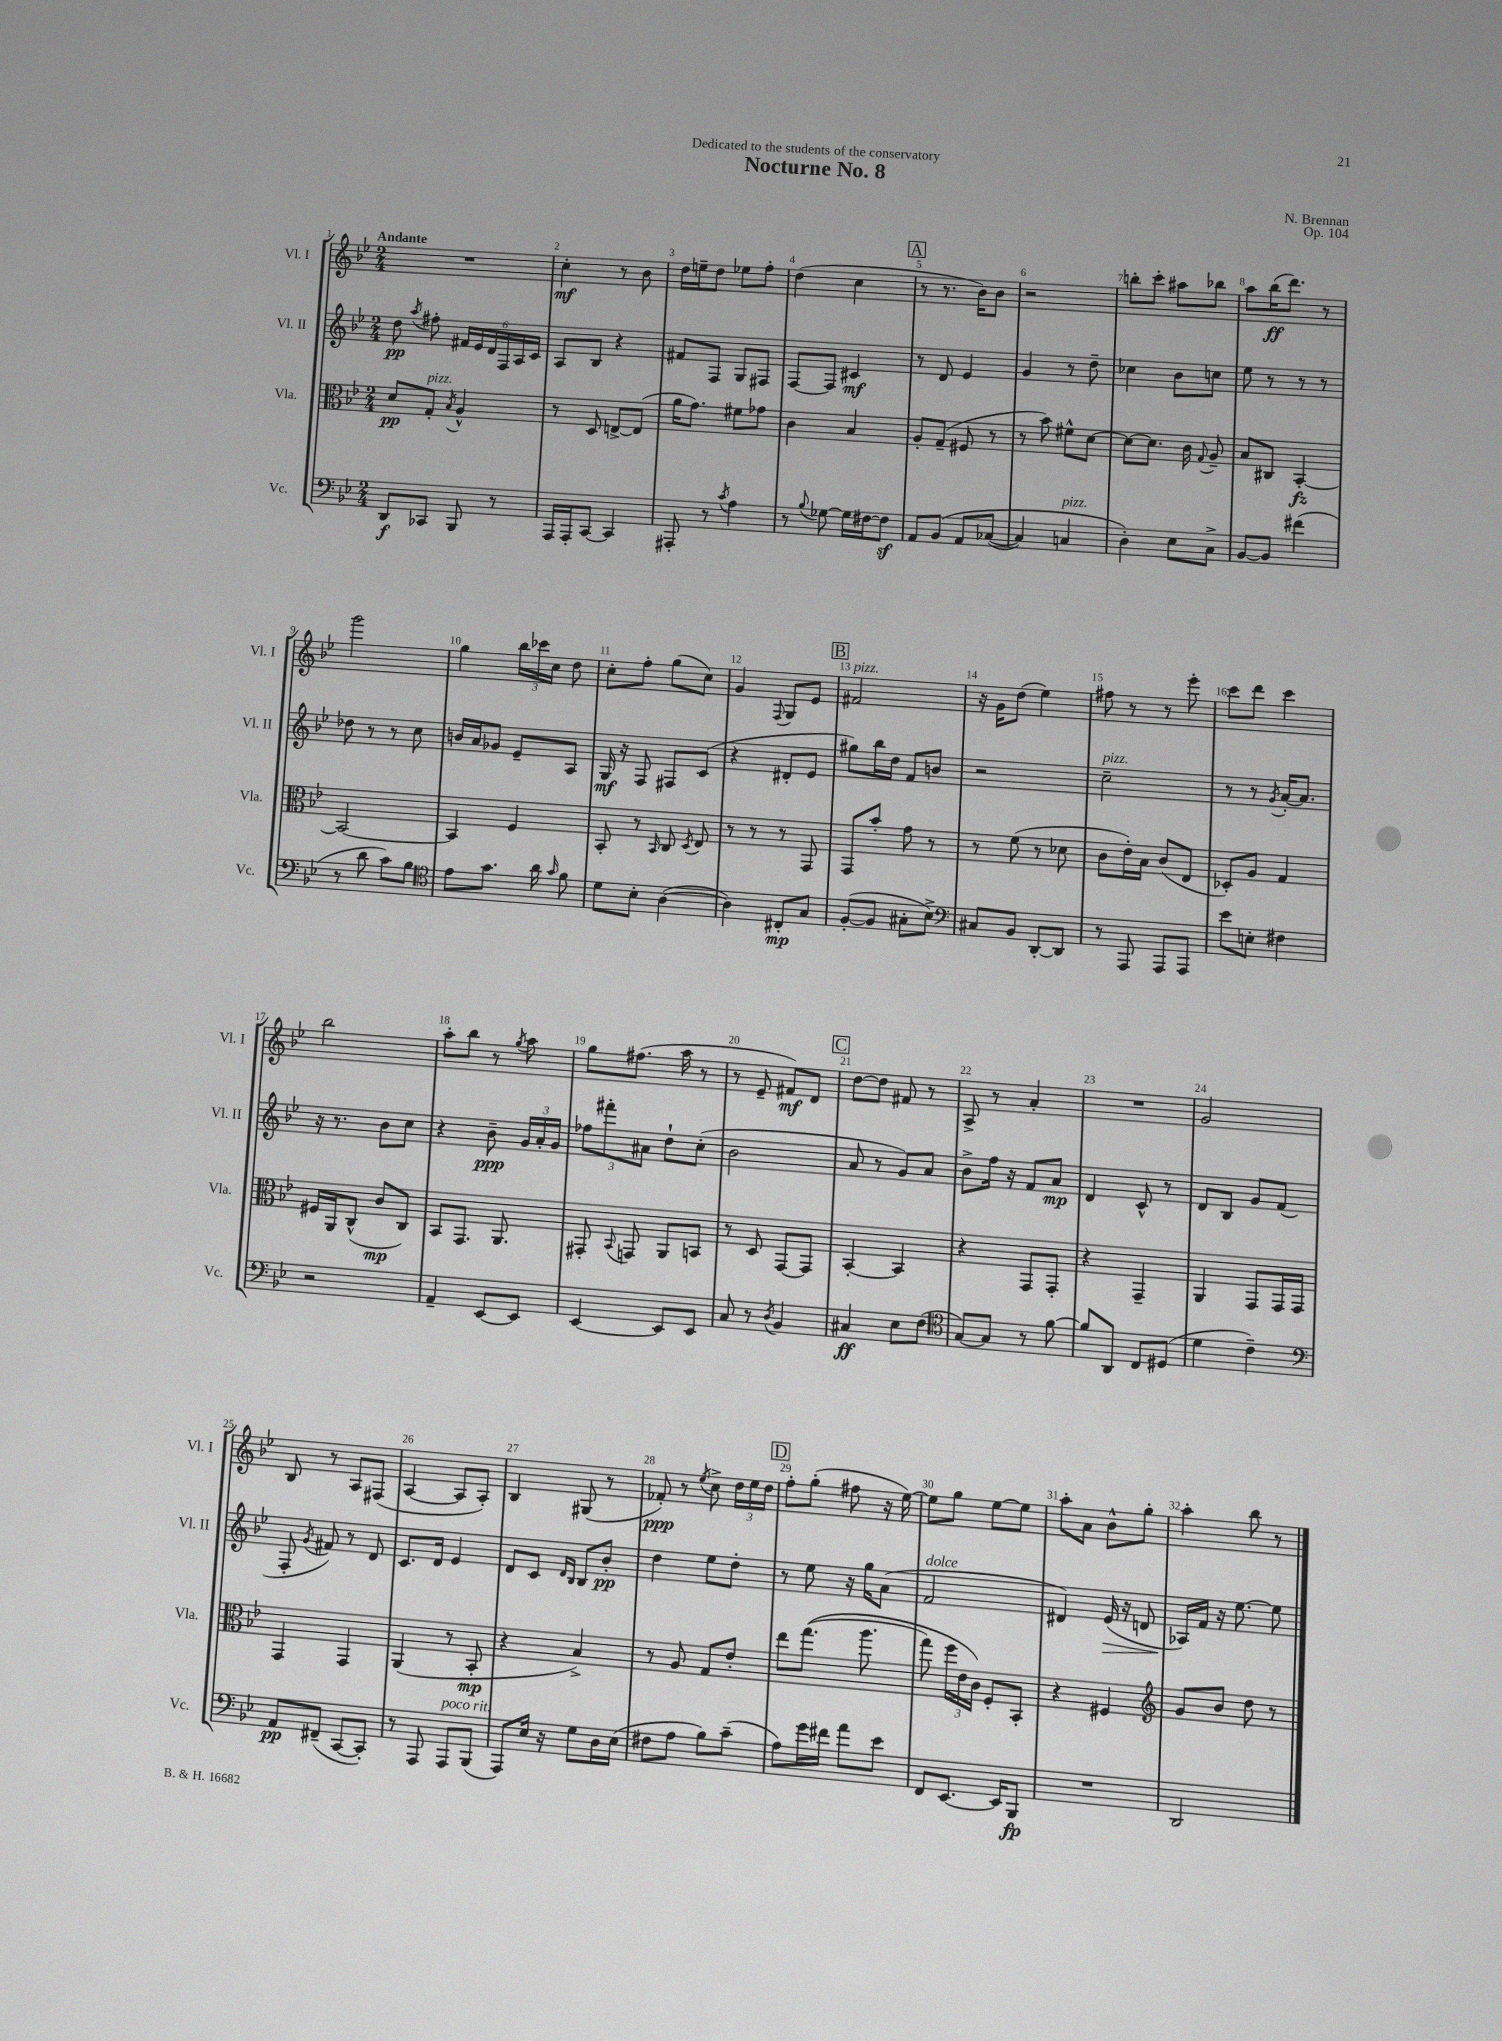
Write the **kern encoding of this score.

**kern	**dynam	**kern	**dynam	**kern	**dynam	**kern	**dynam
*part4	*part4	*part3	*part3	*part2	*part2	*part1	*part1
*staff4	*staff4	*staff3	*staff3	*staff2	*staff2	*staff1	*staff1
*I"Vc.	*	*I"Vla.	*	*I"Vl. II	*	*I"Vl. I	*
*I'Vc.	*	*I'Vla.	*	*I'Vl. II	*	*I'Vl. I	*
*clefF4	*	*clefC3	*	*clefG2	*	*clefG2	*
*k[b-e-]	*	*k[b-e-]	*	*k[b-e-]	*	*k[b-e-]	*
*M2/4	*	*M2/4	*	*M2/4	*	*M2/4	*
=1	=1	=1	=1	=1	=1	=1	=1
!	!	!	!	!	!	!LO:TX:a:B:t=Andante	!
8DD/L	f	8d/L	pp	8dd\	pp	2r	.
.	.	.	.	8qaa/	.	.	.
!	!	!LO:TX:a:i:t=pizz.	!	!	!	!	!
8CC-X/J	.	8G'/J	.	8ff#X'\	.	.	.
.	.	8qB-/	.	.	.	.	.
8BBB-/	.	4A^^/	.	24f#X/LL	.	.	.
.	.	.	.	24e-/	.	.	.
.	.	.	.	24d/	.	.	.
8r	.	.	.	24F/	.	.	.
.	.	.	.	24A/	.	.	.
.	.	.	.	24c/JJ	.	.	.
=2	=2	=2	=2	=2	=2	=2	=2
16AAA/LL	.	8r	.	8A/L	.	4cc'\	mf
16AAA'/J	.	.	.	.	.	.	.
[8CC/J	.	8D/	.	8B-/J	.	.	.
4CC/]	.	[8En^/L	.	4r	.	8r	.
.	.	(8E/J]	.	.	.	8b-\	.
=3	=3	=3	=3	=3	=3	=3	=3
8AAA#X'/	.	16a\KL	.	8f#X/L	.	16dd\LL	.
.	.	8.g\J)	.	.	.	16een~\J	.
8r	.	.	.	8F/J	.	8dd\J	.
8qc/	.	.	.	.	.	.	.
4A\	.	8f#X\L	.	8G/L	.	8ee-X\L	.
.	.	8g-X\J	.	8F#X/J	.	8ff'\J	.
=4	=4	=4	=4	=4	=4	=4	=4
8r	.	4c\	.	[8F/L	.	(4dd\	.
8qqB-/	.	.	.	.	.	.	.
[8G-X\	.	.	.	8F/J]	.	.	.
16G-\LL]	.	4B-/	.	4c#X/	mf	4cc\	.
[16F#X\J	.	.	.	.	.	.	.
8F#z\J]	.	.	.	.	.	.	.
!!LO:REH:place=s1:t=A
=5	=5	=5	=5	=5	=5	=5	=5
8AA/L	.	8A'/L	.	8r	.	8r	.
(8BB-/J	.	(8G~/J	.	8d/	.	8.r	.
8AA/L	.	8F#X/	.	4e-/	.	.	.
.	.	.	.	.	.	16b-\KL)	.
([8C-X/J	.	8r	.	.	.	8b-\J	.
=6	=6	=6	=6	=6	=6	=6	=6
4C-/])	.	8r	.	4g/	.	2r	.
.	.	8b-\)	.	.	.	.	.
!LO:TX:a:i:t=pizz.	!	!	!	!	!	!	!
4Cn/	.	8f#X^^\L	.	8r	.	.	.
.	.	[8d\J	.	8dd~\	.	.	.
=7	=7	=7	=7	=7	=7	=7	=7
4D'\)	.	8d\L_	.	4cc-X\	.	8bbn'\L	.
.	.	8.d\J]	.	.	.	8ccc'\J	.
8E-\L	.	.	.	8b-\L	.	8aa#X\L	.
.	.	16c\	.	.	.	.	.
.	.	8qqG/	.	.	.	.	.
8C^\J	.	8A~/	.	8ccn\J	.	8bb-X\J	.
=8	=8	=8	=8	=8	=8	=8	=8
[8BB-/L	.	8B-/L	.	8ee-\	.	8aa\L	.
8BB-/J]	.	8C#X/J	.	8r	.	(16bb-\K	ff
.	.	.	.	.	.	8.ddd\J)	.
(4f#X\	.	[4BB-'/	fz	8r	.	.	.
.	.	.	.	8r	.	8r	.
!!LO:LB:g=z
=9	=9	=9	=9	=9	=9	=9	=9
8r	.	2BB-/_	.	8dd-X\	.	2ggg\	.
8d\	.	.	.	8r	.	.	.
8c\L)	.	.	.	8r	.	.	.
8B-\J	.	.	.	8cc\	.	.	.
=10	=10	=10	=10	=10	=10	=10	=10
*clefC4	*	*	*	*	*	*	*
8e-\L	.	4BB-/]	.	16bn/LL	.	4gg\	.
.	.	.	.	16a/J	.	.	.
8.g\J	.	.	.	8g-X/J	.	.	.
.	.	4F/	.	8e-~/L	.	24bb-\LL	.
.	.	.	.	.	.	24ccc-X\	.
16a\	.	.	.	.	.	.	.
.	.	.	.	.	.	24cc\JJ	.
16qqg/	.	.	.	.	.	.	.
8f\	.	.	.	8A/J	.	8dd\	.
=11	=11	=11	=11	=11	=11	=11	=11
8d\L	.	8BB-'/	.	16G/	mf	8cc'\L	.
.	.	.	.	16r	.	.	.
8B-'\J	.	8r	.	8F/	.	8ff'\J	.
.	.	16qqBB-/	.	.	.	.	.
([4A\	.	8C/	.	8F#X/L	.	(8gg\L	.
.	.	8qD/	.	.	.	.	.
.	.	8E-/	.	(8c/J	.	8cc\J)	.
=12	=12	=12	=12	=12	=12	=12	=12
4A\])	.	8r	.	4r	.	4g/	.
.	.	8r	.	.	.	.	.
.	.	.	.	.	.	8qqF/	.
8C#X'/L	mp	8r	.	8d#X'/L	.	8G/L	.
8G/J	.	8GG/	.	8e-/J	.	8e-/J	.
!!LO:REH:place=s1:t=B
=13	=13	=13	=13	=13	=13	=13	=13
!	!	!	!	!	!	!LO:TX:a:i:t=pizz.	!
([8F'/L	.	8GG/L	.	8gg#X\L)	.	2f#X/	.
8F/J]	.	8b-'/J	.	16bb-\L	.	.	.
.	.	.	.	16dd\JJ	.	.	.
8G#X'\L	.	8g\	.	8f/L	.	.	.
8B-^\J)	.	8r	.	8bn/J	.	.	.
=14	=14	=14	=14	=14	=14	=14	=14
*clefF4	*	*	*	*	*	*	*
8C#X/L	.	8r	.	2r	.	16r	.
.	.	.	.	.	.	16g\KL	.
8BB-/J	.	(8f\	.	.	.	(8dd\J	.
[8DD'/L	.	8r	.	.	.	4ee-\)	.
8DD/J]	.	8d-X\	.	.	.	.	.
=15	=15	=15	=15	=15	=15	=15	=15
!	!	!	!	!LO:TX:a:i:t=pizz.	!	!	!
8r	.	8c\L	.	2cc~\	.	8ff#X\	.
8AAA/	.	16e-'\L)	.	.	.	8r	.
.	.	16B-\JJ	.	.	.	.	.
8AAA/L	.	(8c/L	.	.	.	8r	.
8AAA/J	.	8E-/J	.	.	.	8eee-'\	.
=16	=16	=16	=16	=16	=16	=16	=16
8e-\L	.	8D-X'/L)	.	8r	.	8ccc\L	.
8En'\J	.	8A/J	.	8r	.	8ddd\J	.
.	.	.	.	8qg/	.	.	.
4F#X\	.	4G/	.	[16a'/KL	.	4ccc\	.
.	.	.	.	8.a/J]	.	.	.
!!LO:LB:g=z
=17	=17	=17	=17	=17	=17	=17	=17
2r	.	16F#X/LL	.	16r	.	2bb-\	.
.	.	16AA/J	.	8.r	.	.	.
.	.	(8C^^/J	.	.	.	.	.
.	.	8c/L	mp	8b-\L	.	.	.
.	.	8C/J)	.	8cc\J	.	.	.
=18	=18	=18	=18	=18	=18	=18	=18
4AA~/	.	8BB-/L	.	4r	.	8aa'\L	.
.	.	8.GG/J	.	.	.	8bb-\J	.
[8EE-/L	.	.	.	8b-~\	ppp	8r	.
.	.	8.AA/	.	.	.	.	.
.	.	.	.	.	.	8qgg/	.
8EE-/J]	.	.	.	24g/LL	.	8aa\	.
.	.	.	.	24a'/	.	.	.
.	.	.	.	24g/JJ	.	.	.
=19	=19	=19	=19	=19	=19	=19	=19
[4EE-/	.	8GG#X'/	.	12ff-X\L	.	8gg\L	.
.	.	.	.	12fff#X'\	.	.	.
.	.	8qqBB-/	.	.	.	.	.
.	.	8GGn/	.	.	.	(8.ff#X\J	.
.	.	.	.	12a#X\J	.	.	.
8EE-/L]	.	8AA/L	.	8dd`\L	.	.	.
.	.	.	.	.	.	16aa\	.
8EE-/J	.	8BBn/J	.	(8cc'\J	.	8r	.
=20	=20	=20	=20	=20	=20	=20	=20
8C/	.	8r	.	2b-\	.	8r	.
8r	.	8D/	.	.	.	8e-~/	.
8qD/	.	.	.	.	.	.	.
4BB-/	.	[8GG/L	.	.	.	8f#X/L)	mf
.	.	8GG/J]	.	.	.	8d/J	.
!!LO:REH:place=s1:t=C
=21	=21	=21	=21	=21	=21	=21	=21
4C#X/	ff	[4BB-'/	.	8a/	.	[8dd\L	.
.	.	.	.	8r	.	8dd\J]	.
8E-\L	.	4BB-/]	.	8g/L)	.	8f#X/	.
(8F\J	.	.	.	8a/J	.	8r	.
=22	=22	=22	=22	=22	=22	=22	=22
*clefC4	*	*	*	*	*	*	*
[8G/L)	.	4r	.	8b-^\L	.	8A^/	.
8G/J]	.	.	.	16ff\Jk	.	8r	.
.	.	.	.	16r	.	.	.
8r	.	8GG/L	.	8f/L	.	4a'/	.
[8f\	.	8GG'/J	.	8a/J	mp	.	.
=23	=23	=23	=23	=23	=23	=23	=23
8f/L]	.	4r	.	4d/	.	2r	.
8AA/J	.	.	.	.	.	.	.
8C/L	.	4GG~/	.	8c^^/	.	.	.
(8D#X/J	.	.	.	8r	.	.	.
=24	=24	=24	=24	=24	=24	=24	=24
4d\	.	4AA/	.	8d/L	.	2g/	.
.	.	.	.	8B-/J	.	.	.
4c~\)	.	8GG/L	.	8g/L	.	.	.
.	.	16GG/L	.	(8f/J	.	.	.
.	.	16GG/JJ	.	.	.	.	.
!!LO:LB:g=z
=25	=25	=25	=25	=25	=25	=25	=25
*clefF4	*	*	*	*	*	*	*
8AA/L	pp	4GG/	.	8F'/	.	8B-/	.
.	.	.	.	8qg/	.	.	.
(8FF#X~/J	.	.	.	8f#X/)	.	8r	.
[8CC/L	.	4GG/	.	8r	.	8A/L	.
8CC'/J])	.	.	.	8d/	.	(8F#X/J	.
=26	=26	=26	=26	=26	=26	=26	=26
8r	.	(4AA/	.	8.c/L	.	[4A/	.
8AAA/	.	.	.	.	.	.	.
.	.	.	.	16d/Jk	.	.	.
!LO:TX:a:i:t=poco rit.	!	!	!	!	!	!	!
8AAA/L	.	8r	.	4e-/	.	8A/L]	.
(8BBB-/J	.	8BB-'/	mp	.	.	8A'/J)	.
=27	=27	=27	=27	=27	=27	=27	=27
8AAA/L)	.	4r	.	8d/L	.	4B-/	.
16E-/Jk	.	.	.	8c/J	.	.	.
16r	.	.	.	.	.	.	.
.	.	.	.	16qqd/LL	.	.	.
.	.	.	.	16qqB-/JJ	.	.	.
8G\L	.	4B-^/)	.	8B-/L	.	(8G#X/	.
16D\L	.	.	.	8b-'/J	pp	8r	.
(16E-\JJ	.	.	.	.	.	.	.
=28	=28	=28	=28	=28	=28	=28	=28
8F#X\L	.	8r	.	4dd\	.	8f-X'/)	ppp
8A\J	.	8A/	.	.	.	8r	.
.	.	.	.	.	.	8qee-/	.
8B-\L)	.	8G/L	.	8ee-\L	.	8cc^\	.
(8c~\J	.	8e-'/J	.	8dd'\J	.	24dd\LL	.
.	.	.	.	.	.	24ee-\	.
.	.	.	.	.	.	24dd\JJ	.
!!LO:REH:place=s1:t=D
=29	=29	=29	=29	=29	=29	=29	=29
8A\L)	.	8ee-\L	.	8r	.	8ff'\L	.
16g\L	.	((8.gg\J	.	8ee-\	.	(8gg'\J	.
16f#X\JJ	.	.	.	.	.	.	.
8a\L	.	.	.	16r	.	8ff#X\	.
.	.	8.aa\	.	16gg\KL	.	.	.
8e-\J	.	.	.	(8a\J	.	16r	.
.	.	.	.	.	.	[16ee-\)	.
=30	=30	=30	=30	=30	=30	=30	=30
!	!	!	!	!LO:TX:a:i:t=dolce	!	!	!
8FF/L	.	8gg\)	.	2f/	.	8ee-\L]	.
[8.EE-/J	.	24ff\LL	.	.	.	8gg\J	.
.	.	24e-\	.	.	.	.	.
.	.	24c\JJ)	.	.	.	.	.
.	.	8F'/L	.	.	.	[8ee-\L	.
16EE-/KL]	.	.	.	.	.	.	.
8BBB-/J	fp	8BB-'/J	.	.	.	8ee-\J]	.
=31	=31	=31	=31	=31	=31	=31	=31
2r	.	4r	.	4d#X/)	.	8aa'\L	.
.	.	.	.	.	.	8a\J	.
!	!	!	!	!	!LO:HP:b	!	!
.	.	4F#X/	.	(16e-/	>	8b-^^\L	.
.	.	.	.	16r	.	.	.
.	.	.	.	8dn/	.	8gg'\J	.
=32	=32	=32	=32	=32	=32	=32	=32
*	*	*clefG2	*	*	*	*	*
2DD/	.	8g/L	.	16A-X/LL)	.	4aa'\	.
.	.	.	.	16f/JJ	]	.	.
.	.	8b-/J	.	16r	.	.	.
.	.	.	.	[8.ee-\	.	.	.
.	.	8dd\	.	.	.	8bb-\	.
.	.	8r	.	8ee-\]	.	8r	.
==	==	==	==	==	==	==	==
*-	*-	*-	*-	*-	*-	*-	*-
